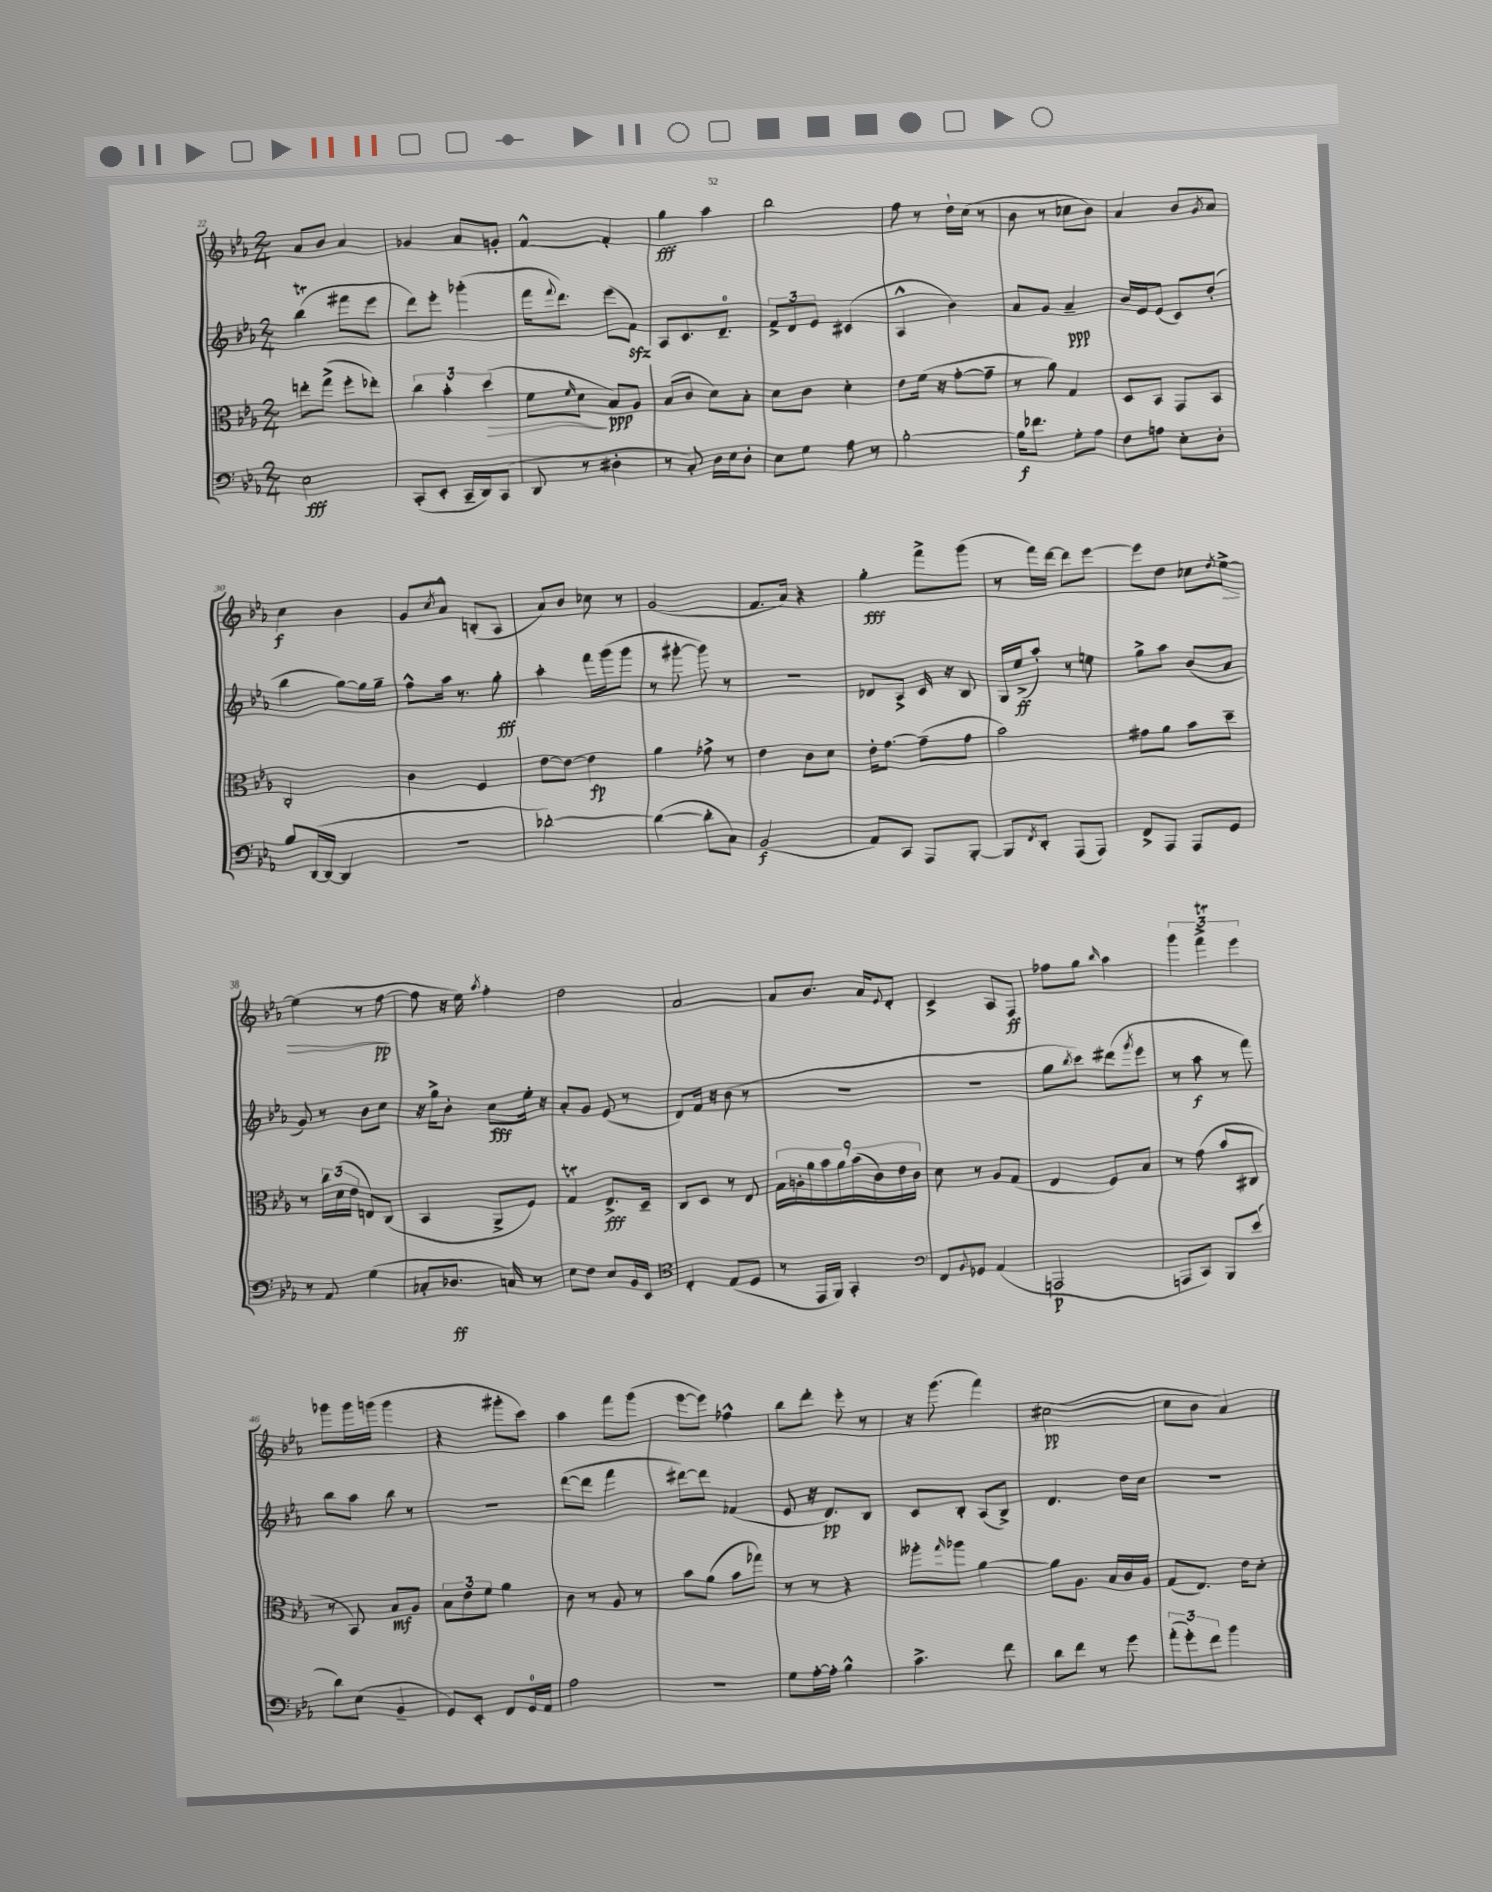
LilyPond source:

<<
\new StaffGroup <<
\new Staff = "s0" {
    \clef treble \key ees \major \numericTimeSignature \time 2/4
    aes'8 bes'8 aes'4 |
    ges'4 aes'8 g'8-. |
    f'4~-^ f'4-. |
    g''4\fff aes''4 |
    bes''2 |
    f''8 r8 d''16-! c''16( r8 |
    bes'8 r8 ces''8 bes'8) |
    aes'4 bes'8 \acciaccatura { g'8 } aes'8 |
    c''4\f bes'4 |
    g'8 \acciaccatura { c''8 } aes'8-^ b8-.( aes8 |
    aes'8) bes'8 ces''8 r8 |
    g'2( |
    f'8. aes'16) r4 |
    g''4-.\fff f'''8-> g'''8( |
    r8 f'''16) d'''16~ d'''8 ees'''8~ |
    ees'''8 d''8 ces''8 \acciaccatura { d''8 } ees''8~->\> |
    ees''4( r8 f''8~\pp\! |
    f''8 r16 ees''16) \acciaccatura { aes''8 } f''4-. |
    d''2 |
    aes'2~ |
    aes'8 bes'8. aes'16 \appoggiatura { ees'8 } d'8-. |
    c'4-> aes8 f8\ff |
    fes''8 g''8 \grace { bes''16 } aes''4 |
    \tuplet 3/2 { g'''4 f'''4->\trill ees'''4 } |
    ges'''8 ges'''16 g'''16( g'''4 |
    r4 gis'''8-. c'''8) |
    aes''4 f'''8 g'''8( |
    ees'''8~ ees'''8) fes''4-^ |
    bes''8 d'''8-. ees'''8-. r8 |
    r16 g'''8.( f'''4) |
    cis''2~\pp( |
    cis''8 bes'8 aes'4) \bar "|." |
}
\new Staff = "s1" {
    \clef treble \key ees \major \numericTimeSignature \time 2/4
    bes''4\trill( fis'''8 ees'''8 |
    d'''8) ees'''8-. ges'''4-.( |
    f'''16 \appoggiatura { f'''8 } d'''8.) ees'''8( f'8\sfz) |
    aes8 c'8. d'8.-0-- |
    \tuplet 3/2 { f'8-> d'8 ees'8 } cis'4( |
    aes4-^ bes'4) |
    aes'8 g'8 aes'4--\ppp |
    bes'16 ees'16 ees'8( c'8) d''8-.( |
    bes''4 g''8~) g''16 g''16-- |
    f''8-^ aes''16 r8. g''8-.\fff |
    aes''4-. f'''16 g'''16( g'''8 |
    r8 gis'''8~-. gis'''8) r8 |
    R2 |
    des'8 aes8-> c'16 r16 bes8 |
    g16 ees''16->\ff( aes''8-.) r8 e''8 |
    g''8-> aes''8 bes'8( aes'8 |
    g'8) r8 bes'8 c''8 |
    r16 g''16-> bes'8-. c''8\fff ees''16-. r16 |
    aes'8-. g'8 ees'8( r8 |
    d'8) f'16 r16 bes'8( r8 |
    R2 |
    R2 |
    g''8 \acciaccatura { bes''8 } c'''8) dis'''8( \acciaccatura { g'''8 } ees'''8 |
    r8 aes''8\f r8 f'''8) |
    bes''8 aes''8 bes''8 r8 |
    R2 |
    d'''8~( d'''8 f'''4 |
    dis'''8~) dis'''8 fes'4( |
    ees'8 r16 d'8.\pp) bes8 |
    c'8 bes8-. aes8( bes8->) |
    d'4. d''16 c''16 |
    r2 \bar "|." |
}
\new Staff = "s2" {
    \clef alto \key ees \major \numericTimeSignature \time 2/4
    e''8-. g''8->( f''8-. ees''8-.) |
    \tuplet 3/2 { c''4 bes'4-. d''4\>( } |
    f'8 \grace { f'16 } d'8\! bes8\ppp) aes8 |
    bes8( c'8 d'8) bes8-. |
    d'8 c'8 d'4-. |
    ees'8 f'16( r16 g'8~-. g'8-- |
    r8 aes'8) g4 |
    d8 bes,8 g,8 bes,8 |
    c2-. |
    c'4 f4 |
    ees'8~ ees'8~ ees'4\fp |
    aes'4 ges'8-> r8 |
    ees'4 c'8 d'8 |
    ees'16-. g'8.~ g'8--( g'8 |
    bes'2) |
    gis'8 aes'8 bes'8 d''8-- |
    r8 \tuplet 3/2 { c''16 d'16( ees'16 } e8) c8( |
    bes,4 aes,8-> f8) |
    g4\trill ees8.->\fff d16-- |
    c8 d8 r8 ees8 |
    \tuplet 9/8 { g16 a16-. aes'16 bes'16 aes'16 bes'16( c'16) ees'16 c'16 } |
    d'8 r8 aes8 g8( |
    ees4 f8) bes8 |
    r8 g'8( bes'8 cis8 |
    r8 bes,8) bes8\mf aes8 |
    \tuplet 3/2 { bes8 ees'8 f'8 } aes'4 |
    c'8 r8 aes8 r8 |
    bes'8 aes'8( bes'8 ges''8) |
    r8 r8 r4 |
    aeses''8-. \grace { g''16 } aes''8 aes'4~ |
    aes'8 aes8. bes16 c'16 aes16 |
    g8( ees8.) ees'16 d'8-. \bar "|." |
}
\new Staff = "s3" {
    \clef bass \key ees \major \numericTimeSignature \time 2/4
    ees2\fff |
    c,8-.( ees,8-. c,16-- d,16) c,8( |
    d,8 r8 dis4-. |
    r8 c8-.) d16 ees16 d8-. |
    ees8 g8 aes8 r8 |
    bes2~-. |
    bes16\f fes'8. g8-. aes8 |
    f8 a8 ees8-. d8-. |
    bes8 d,16~( d,16~ d,4 |
    R2 |
    des'2~-.) |
    des'4~( des'8-. c8) |
    bes,2\f( |
    aes,8) c,8 aes,,8 bes,,8~-. |
    bes,,8 \acciaccatura { f,8 } d,8-. aes,,8( aes,,8) |
    f,8-> aes,,8 aes,,8 g,8 |
    r8 aes,8 g4( |
    ces8-. des8.\ff c16) r8 |
    ees8 f8 ees8 bes,16 ees,16 |
    \clef tenor c4-. ees8( d8 |
    r8 ees,16 f,16) g,4-. |
    \clef bass f,8 \appoggiatura { bes,8 } ges,8 aes,4( |
    a,,2\p |
    a,,8 c,8) bes,,8 ees'8( |
    d'8) ees8( bes,4-- |
    g,8) ees,8-. f,8 g,16-0 aes,16 |
    aes2 |
    R2 |
    g8 aes16~-. aes16-. bes4-^ |
    c'4.-> f'8 |
    d'8 f'8 r8 g'8 |
    \tuplet 3/2 { aes'8-.( g'8-.) f'8 } bes'4 \bar "|." |
}
>>
>>
\layout { \context { \Score currentBarNumber = #22 } }
